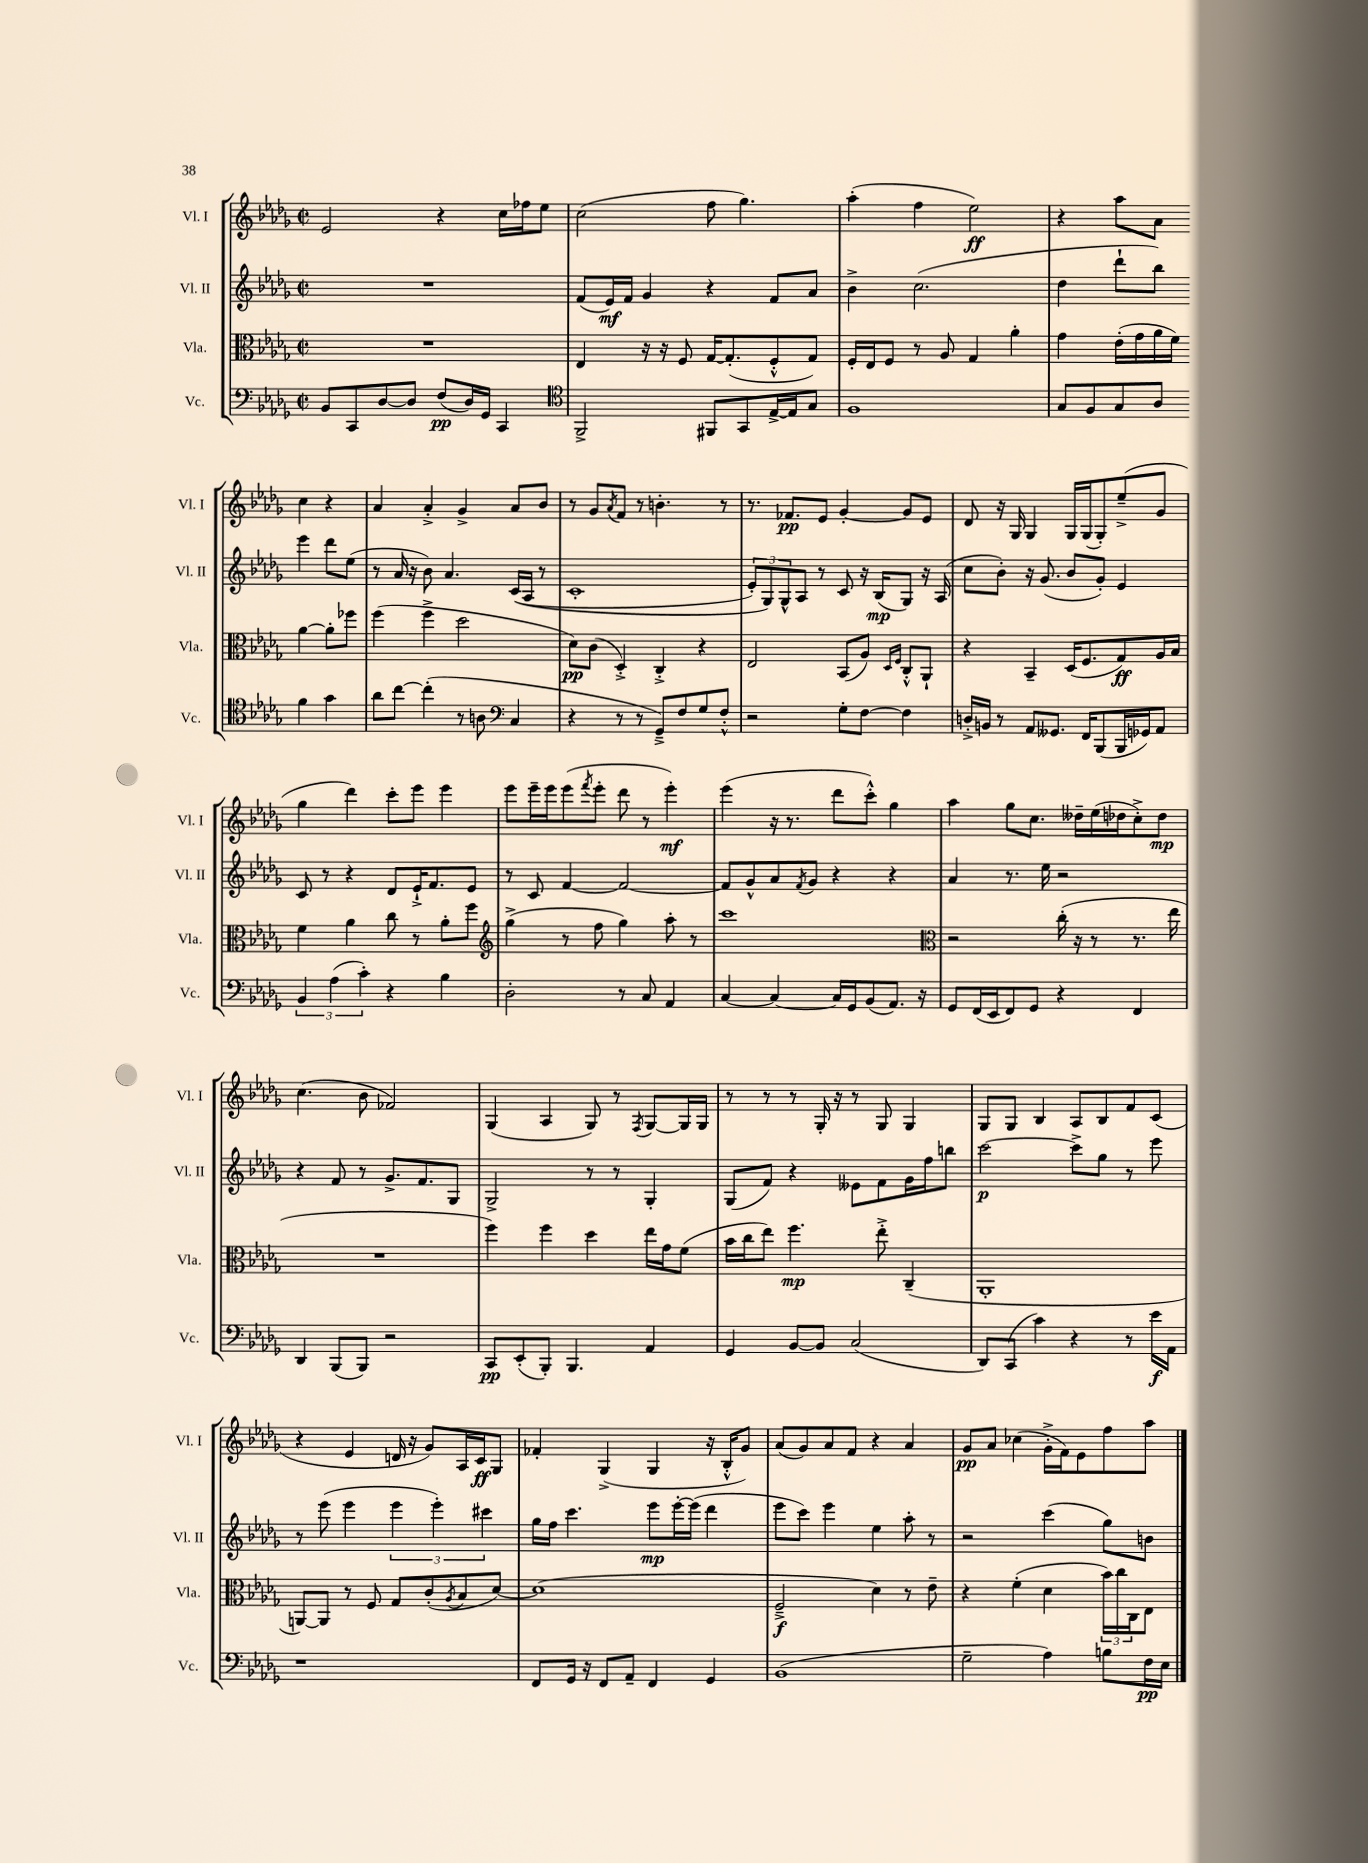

**kern	**dynam	**kern	**dynam	**kern	**dynam	**kern	**dynam
*part4	*part4	*part3	*part3	*part2	*part2	*part1	*part1
*staff4	*staff4	*staff3	*staff3	*staff2	*staff2	*staff1	*staff1
*I"Vc.	*	*I"Vla.	*	*I"Vl. II	*	*I"Vl. I	*
*I'Vc.	*	*I'Vla.	*	*I'Vl. II	*	*I'Vl. I	*
*clefF4	*	*clefC3	*	*clefG2	*	*clefG2	*
*k[b-e-a-d-g-]	*	*k[b-e-a-d-g-]	*	*k[b-e-a-d-g-]	*	*k[b-e-a-d-g-]	*
*M2/2	*	*M2/2	*	*M2/2	*	*M2/2	*
*met(c|)	*	*met(c|)	*	*met(c|)	*	*met(c|)	*
=5	=5	=5	=5	=5	=5	=5	=5
8BB-/L	.	1r	.	1r	.	2e-/	.
8CC/	.	.	.	.	.	.	.
[8D-/	.	.	.	.	.	.	.
8D-/J]	.	.	.	.	.	.	.
(8F/L	pp	.	.	.	.	4r	.
16D-/L)	.	.	.	.	.	.	.
16GG-/JJ	.	.	.	.	.	.	.
4CC/	.	.	.	.	.	16cc\LL	.
.	.	.	.	.	.	16ff-X\J	.
.	.	.	.	.	.	8ee-\J	.
=6	=6	=6	=6	=6	=6	=6	=6
*clefC4	*	*	*	*	*	*	*
2FF^/	.	4E-/	.	(8f/L	.	(2cc\	.
.	.	.	.	16e-/L)	mf	.	.
.	.	.	.	16f/JJ	.	.	.
.	.	16r	.	4g-/	.	.	.
.	.	16r	.	.	.	.	.
.	.	8F/	.	.	.	.	.
8FF#X/L	.	[16G-/KL	.	4r	.	8ff\	.
.	.	(8.G-'/]	.	.	.	.	.
8GG-/	.	.	.	.	.	4.gg-\)	.
[16E-^/L	.	8F'^^/	.	8f/L	.	.	.
16E-/J]	.	.	.	.	.	.	.
8G-/J	.	8G-/J)	.	8a-/J	.	.	.
=7	=7	=7	=7	=7	=7	=7	=7
1F	.	16F'/LL	.	4b-^\	.	(4aa-'\	.
.	.	16E-/J	.	.	.	.	.
.	.	8F/J	.	.	.	.	.
.	.	8r	.	(2.cc\	.	4ff\	.
.	.	8A-/	.	.	.	.	.
.	.	4G-/	.	.	.	2ee-\)	ff
.	.	4a-'\	.	.	.	.	.
=8	=8	=8	=8	=8	=8	=8	=8
8G-/L	.	4g-\	.	4dd-\	.	4r	.
8F/	.	.	.	.	.	.	.
8G-/	.	(16e-'\LL	.	8ddd-`\L	.	8aa-\L	.
.	.	16g-\	.	.	.	.	.
8A-/J	.	16a-\	.	8bb-\J)	.	8a-\J	.
.	.	16f\JJ)	.	.	.	.	.
4f\	.	[4a-\	.	4eee-\	.	4cc\	.
4g-\	.	8a-'\L]	.	8ddd-\L	.	4r	.
.	.	8ff-X\J	.	(8ee-\J	.	.	.
!!LO:LB:g=z
=9	=9	=9	=9	=9	=9	=9	=9
8a-\L	.	(4ff\	.	8r	.	4a-/	.
[8cc\J	.	.	.	16a-/	.	.	.
.	.	.	.	16r	.	.	.
(4cc'\]	.	4ff^\	.	8b-\)	.	4a-'^/	.
.	.	.	.	4.a-/	.	.	.
8r	.	2dd-\	.	.	.	4g-^/	.
8An\	.	.	.	.	.	.	.
*clefF4	*	*	*	*	*	*	*
4C/	.	.	.	((16c/LL	.	8a-/L	.
.	.	.	.	16A-/JJ	.	.	.
.	.	.	.	8r	.	8b-/J	.
=10	=10	=10	=10	=10	=10	=10	=10
4r	.	8d-\L)	pp	1c'	.	8r	.
.	.	(8c\J	.	.	.	8g-/L	.
.	.	.	.	.	.	8qa-/	.
8r	.	4D-'^/)	.	.	.	8f/J	.
8r	.	.	.	.	.	8r	.
8GG-~^/L)	.	4C'^/	.	.	.	4.bn'\	.
8F/	.	.	.	.	.	.	.
8G-/	.	4r	.	.	.	.	.
8F'^^/J	.	.	.	.	.	8r	.
=11	=11	=11	=11	=11	=11	=11	=11
2r	.	2E-/	.	12e-'/L)	.	8.r	.
.	.	.	.	12G-/)	.	.	.
.	.	.	.	12G-^^/	.	.	.
.	.	.	.	.	.	8.f-X/L	pp
.	.	.	.	8A-/J	.	.	.
.	.	.	.	8r	.	8e-/J	.
8G-'\L	.	(8BB-/L	.	8c/	.	[4g-'/	.
[8F\J	.	8A-/J)	.	16r	.	.	.
.	.	.	.	(16B-/KL	mp	.	.
.	.	16qqD-/LL	.	.	.	.	.
.	.	16qqF/JJ	.	.	.	.	.
4F\]	.	8C'^^/L	.	8G-/J)	.	8g-/L]	.
.	.	8AA-`/J	.	16r	.	8e-/J	.
.	.	.	.	(16A-/	.	.	.
=12	=12	=12	=12	=12	=12	=12	=12
16Dn'^/LL	.	4r	.	8cc\L	.	8d-/	.
16BBn/JJ	.	.	.	.	.	.	.
8r	.	.	.	8b-'\J)	.	16r	.
.	.	.	.	.	.	16G-/	.
8AA-/L	.	4BB-~/	.	16r	.	4G-/	.
.	.	.	.	(8.g-/	.	.	.
8.GG--X/J	.	.	.	.	.	.	.
.	.	(16D-/KL	.	8b-/L	.	16G-/LL	.
16FF/KL	.	8.F/	.	.	.	(16G-/J	.
(8BBB-/	.	.	.	8g-'/J)	.	8G-'/)	.
16BBB-/L	.	8G-/)	ff	4e-/	.	(8ee-~^/	.
16GG-X/J)	.	.	.	.	.	.	.
8AA-/J	.	16A-/L	.	.	.	8g-/J	.
.	.	16B-/JJ	.	.	.	.	.
!!LO:LB:g=z
=13	=13	=13	=13	=13	=13	=13	=13
6BB-/	.	4f\	.	8c/	.	4gg-\	.
.	.	.	.	8r	.	.	.
(6A-\	.	.	.	.	.	.	.
.	.	4a-\	.	4r	.	4ddd-\)	.
6c'\)	.	.	.	.	.	.	.
4r	.	8cc\	.	8d-/L	.	8ccc'\L	.
.	.	8r	.	16e-`^/K	.	8eee-\J	.
.	.	.	.	8.f/	.	.	.
4B-\	.	8a-'\L	.	.	.	4eee-\	.
.	.	8ff\J	.	8e-/J	.	.	.
=14	=14	=14	=14	=14	=14	=14	=14
*	*	*clefG2	*	*	*	*	*
2D-'\	.	(4gg-^\	.	8r	.	8eee-\L	.
.	.	.	.	8c/	.	16eee-~\L	.
.	.	.	.	.	.	16eee-\J	.
.	.	8r	.	[4f/	.	(8eee-\	.
.	.	.	.	.	.	8qfff/	.
.	.	8ff\	.	.	.	8eee-'\J	.
8r	.	4gg-\)	.	2f/_	.	8ddd-\	.
8C/	.	.	.	.	.	8r	.
4AA-/	.	8aa-'\	.	.	.	4eee-'\)	mf
.	.	8r	.	.	.	.	.
=15	=15	=15	=15	=15	=15	=15	=15
[4C/	.	1ccc	.	8f/L]	.	(4eee-\	.
.	.	.	.	8g-^^/	.	.	.
4C/_	.	.	.	8a-/	.	16r	.
.	.	.	.	.	.	8.r	.
.	.	.	.	8qf/	.	.	.
.	.	.	.	8g-/J	.	.	.
16C/LL]	.	.	.	4r	.	8ddd-\L	.
16GG-/J	.	.	.	.	.	.	.
(8BB-/	.	.	.	.	.	8ccc'^^\J)	.
8.AA-/J)	.	.	.	4r	.	4gg-\	.
16r	.	.	.	.	.	.	.
=16	=16	=16	=16	=16	=16	=16	=16
*	*	*clefC3	*	*	*	*	*
8GG-/L	.	2r	.	4a-/	.	4aa-\	.
(16FF/L	.	.	.	.	.	.	.
16EE-/J	.	.	.	.	.	.	.
8FF/)	.	.	.	8.r	.	8gg-\L	.
8GG-/J	.	.	.	.	.	8.cc\J	.
.	.	.	.	16ee-\	.	.	.
4r	.	(16cc'\	.	2r	.	.	.
.	.	16r	.	.	.	16dd--X~\LL	.
.	.	8r	.	.	.	(16ee-\	.
.	.	.	.	.	.	16dd-X\J	.
4FF/	.	8.r	.	.	.	8cc'^\)	.
.	.	.	.	.	.	8dd-\J	mp
.	.	16ee-\	.	.	.	.	.
!!LO:LB:g=z
=17	=17	=17	=17	=17	=17	=17	=17
4DD-/	.	1r	.	4r	.	(4.cc\	.
(8BBB-/L	.	.	.	8f/	.	.	.
8BBB-/J)	.	.	.	8r	.	8b-\	.
2r	.	.	.	8.g-^/L	.	2f-X/)	.
.	.	.	.	8.f/	.	.	.
.	.	.	.	8G-/J	.	.	.
=18	=18	=18	=18	=18	=18	=18	=18
8CC/L	pp	4ff\)	.	2G-^/	.	(4G-/	.
(8EE-'/	.	.	.	.	.	.	.
8BBB-'/J)	.	4ff\	.	.	.	4A-/	.
4.BBB-/	.	.	.	.	.	.	.
.	.	4dd-\	.	8r	.	8G-/)	.
.	.	.	.	8r	.	8r	.
.	.	.	.	.	.	8qF/	.
4AA-/	.	16ee-\LL	.	4G-'/	.	[8G-/L	.
.	.	16g-\J	.	.	.	.	.
.	.	(8f\J	.	.	.	16G-/L]	.
.	.	.	.	.	.	16G-/JJ	.
=19	=19	=19	=19	=19	=19	=19	=19
4GG-/	.	16b-\LL	.	(8G-/L	.	8r	.
.	.	16cc\J	.	.	.	.	.
.	.	8ee-\J)	.	8f/J)	.	8r	.
[8BB-/L	.	4.ff\	mp	4r	.	8r	.
8BB-/J]	.	.	.	.	.	16G-'/	.
.	.	.	.	.	.	16r	.
(2C/	.	.	.	8e--X\L	.	8r	.
.	.	8ee-'^\	.	8f\	.	8G-/	.
.	.	(4C~/	.	16g-\L	.	4G-/	.
.	.	.	.	16ff\J	.	.	.
.	.	.	.	8bbn\J	.	.	.
=20	=20	=20	=20	=20	=20	=20	=20
8DD-/L)	.	1AA-'	.	[2ccc\	p	8G-/L	.
(8CC/J	.	.	.	.	.	8G-/J	.
4c\)	.	.	.	.	.	4B-/	.
4r	.	.	.	8ccc^\L]	.	8A-/L	.
.	.	.	.	8gg-\J	.	8B-/	.
8r	.	.	.	8r	.	8f/	.
16e-\LL	f	.	.	8eee-\	.	(8c/J	.
16AA-\JJ	.	.	.	.	.	.	.
!!LO:LB:g=z
=21	=21	=21	=21	=21	=21	=21	=21
1r	.	[8AAn/L)	.	8r	.	4r	.
.	.	8AA/J]	.	(8eee-\	.	.	.
.	.	8r	.	4eee-\	.	4e-/	.
.	.	8F/	.	.	.	.	.
.	.	8G-/L	.	6eee-\	.	16dn/	.
.	.	.	.	.	.	16r	.
.	.	(8c'/	.	.	.	8g-/L)	.
.	.	.	.	6eee-'\)	.	.	.
.	.	8qA-/	.	.	.	.	.
.	.	8B-/	.	.	.	16A-/L	.
.	.	.	.	.	.	16c/J	ff
.	.	.	.	6ccc#X\	.	.	.
.	.	[8d-/J)	.	.	.	8G-/J	.
=22	=22	=22	=22	=22	=22	=22	=22
8FF/L	.	(1d-]	.	16gg-\LL	.	4f-X'/	.
.	.	.	.	16ff\JJ	.	.	.
16GG-/Jk	.	.	.	4.ccc\	.	.	.
16r	.	.	.	.	.	.	.
8FF/L	.	.	.	.	.	(4G-^/	.
8AA-~/J	.	.	.	.	.	.	.
4FF/	.	.	.	8eee-\L	mp	4G-/	.
.	.	.	.	[16eee-'\L	.	.	.
.	.	.	.	(16eee-\JJ]	.	.	.
4GG-/	.	.	.	4ddd-\	.	16r	.
.	.	.	.	.	.	16B-'^^/KL	.
.	.	.	.	.	.	8g-/J)	.
=23	=23	=23	=23	=23	=23	=23	=23
(1BB-	.	2F~^/	f	8eee-\L	.	(8a-/L	.
.	.	.	.	8ccc\J)	.	8g-/)	.
.	.	.	.	4eee-\	.	8a-/	.
.	.	.	.	.	.	8f/J	.
.	.	4d-\)	.	4ee-\	.	4r	.
.	.	8r	.	8aa-'\	.	4a-/	.
.	.	8e-~\	.	8r	.	.	.
=24	=24	=24	=24	=24	=24	=24	=24
2G-~\	.	4r	.	2r	.	8g-/L	pp
.	.	.	.	.	.	8a-/J	.
.	.	(4f'\	.	.	.	(4cc-X\	.
4A-\)	.	4d-\	.	(4ccc\	.	16g-'^\LL	.
.	.	.	.	.	.	16f\J)	.
.	.	.	.	.	.	8e-\	.
8Bn\L	.	24b-\LL)	.	8gg-\L)	.	8ff\	.
.	.	24cc\	.	.	.	.	.
.	.	24C\J	.	.	.	.	.
16F\L	pp	8E-\J	.	8bn\J	.	8aa-\J	.
16E-\JJ	.	.	.	.	.	.	.
==	==	==	==	==	==	==	==
*-	*-	*-	*-	*-	*-	*-	*-
